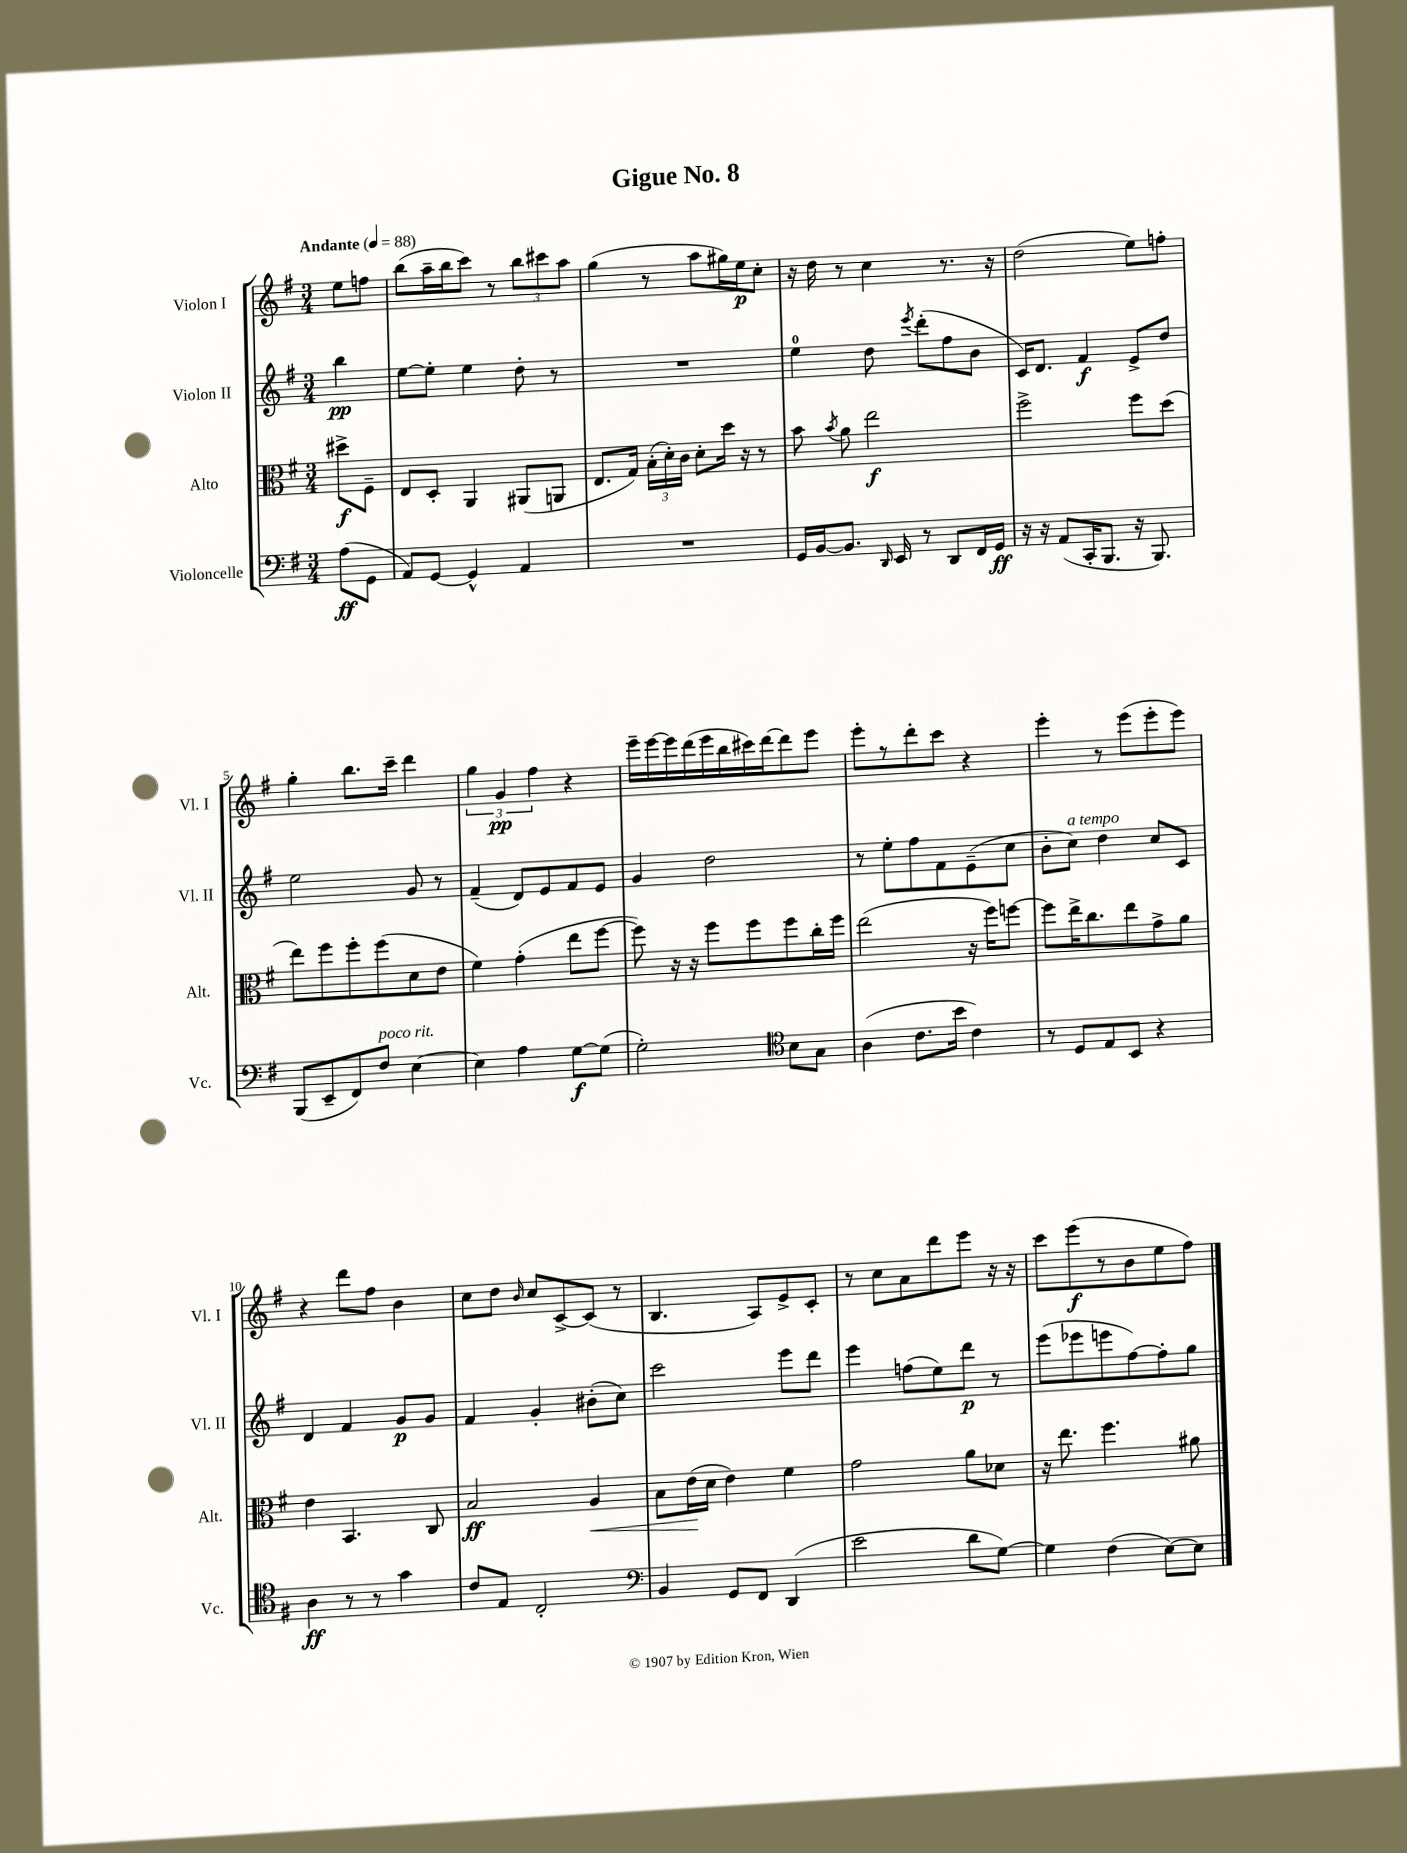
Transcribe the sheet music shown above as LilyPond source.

\header { title = "Gigue No. 8" }
<<
\new StaffGroup <<
\new Staff = "s0" \with { instrumentName = "Violon I" shortInstrumentName = "Vl. I" } {
    \clef treble \key g \major \numericTimeSignature \time 3/4 \partial 4 \tempo "Andante" 4 = 88
    \autoBeamOff e''8[ f''8] |
    b''8[( a''16-- b''16 c'''8]) r8 \tuplet 3/2 { b''8[ cis'''8 a''8] } |
    g''4( r8 a''8[ gis''16) e''16\p c''8]-. |
    r16 d''16 r8 c''4 r8. r16 |
    d''2( e''8[) f''8]-. |
    g''4-. b''8.[ c'''16]-- d'''4 |
    \tuplet 3/2 { g''4 g'4\pp fis''4 } r4 |
    e'''16[-- e'''16~ e'''16 d'''16( e'''16 b''16 cis'''16) d'''16~ d'''8 e'''8] |
    e'''8[-. r8 d'''8-. c'''8] r4 |
    e'''4-. r8 e'''8[( e'''8-. e'''8]) |
    r4 d'''8[ fis''8] b'4 |
    c''8[ d''8] \grace { b'16 } c''8[ c'8~-> c'8]( r8 |
    b4. a8[) e'8-> c'8]-. |
    r8 c''8[ a'8 d'''8 e'''8] r16 r16 |
    c'''8[ e'''8\f( r8 b'8 e''8 fis''8]) \bar "|." |
}
\new Staff = "s1" \with { instrumentName = "Violon II" shortInstrumentName = "Vl. II" } {
    \clef treble \key g \major \numericTimeSignature \time 3/4 \partial 4
    \autoBeamOff b''4\pp |
    e''8[~ e''8]-. e''4 d''8-. r8 |
    R2. |
    e''4-0 d''8 \acciaccatura { e'''8 } d'''8[-.( fis''8 b'8] |
    c'16[) d'8.] fis'4\f e'8[-> d''8] |
    e''2 g'8 r8 |
    fis'4--( d'8[) e'8 fis'8 e'8] |
    g'4 d''2 |
    r8 e''8[-. fis''8 fis'8 e'8--( c''8] |
    b'8[-. c''8]^\markup { \italic "a tempo" }) d''4 c''8[ c'8] |
    d'4 fis'4 g'8[\p g'8] |
    fis'4 g'4-. bis'8[-.( c''8]) |
    c'''2 e'''8[ d'''8] |
    e'''4 f''8[( e''8) d'''8]\p r8 |
    e'''8[( ees'''8 e'''8 fis''8~) fis''8-. g''8] \bar "|." |
}
\new Staff = "s2" \with { instrumentName = "Alto" shortInstrumentName = "Alt." } {
    \clef alto \key g \major \numericTimeSignature \time 3/4 \partial 4
    \autoBeamOff dis''8[->\f fis8]-- |
    e8[ d8]-. a,4 ais,8[( a,8] |
    e8.[ g16]) \tuplet 3/2 { b16[-.( d'16-.) c'16] } d'8[-. d''16] r16 r8 |
    b'8 \acciaccatura { b'8 } a'8 e''2\f |
    fis''2-> fis''8[ d''8]( |
    e''8[) fis''8 fis''8-. fis''8( d'8 e'8] |
    fis'4) g'4-.( e''8[ fis''8]~ |
    fis''8) r16 r16 fis''8[ fis''8 fis''8 c''16-. fis''16] |
    e''2( r16 fis''16[) f''8]~ |
    f''8[ e''16-> c''8. e''8 g'8-> a'8] |
    e'4 b,4. c8 |
    b2\ff a4\< |
    b8[ e'16\!( d'16] e'4) fis'4 |
    g'2 a'8[ des'8] |
    r16 e''8. fis''4. ais'8 \bar "|." |
}
\new Staff = "s3" \with { instrumentName = "Violoncelle" shortInstrumentName = "Vc." } {
    \clef bass \key g \major \numericTimeSignature \time 3/4 \partial 4
    \autoBeamOff a8[\ff( g,8] |
    a,8[) g,8]~ g,4-^ a,4 |
    R2. |
    g,16[ b,16~ b,8.] \grace { d,16 } e,16 r8 d,8[ fis,16 g,16]\ff |
    r16 r16 a,8[( c,16-. b,,8.] r16 b,,8.) |
    b,,8[( e,8-- fis,8) fis8]^\markup { \italic "poco rit." } e4~ |
    e4 a4 g8[~\f g8]( |
    g2-.) \clef tenor b8[ g8] |
    a4( c'8.[ b'16] c'4) |
    r8 d8[ e8 b,8] r4 |
    a4\ff r8 r8 g'4 |
    c'8[ e8] c2-. |
    \clef bass b,4 g,8[ fis,8] d,4( |
    e'2 d'8[ g8]~) |
    g4 fis4( e8[~) e8] \bar "|." |
}
>>
>>
